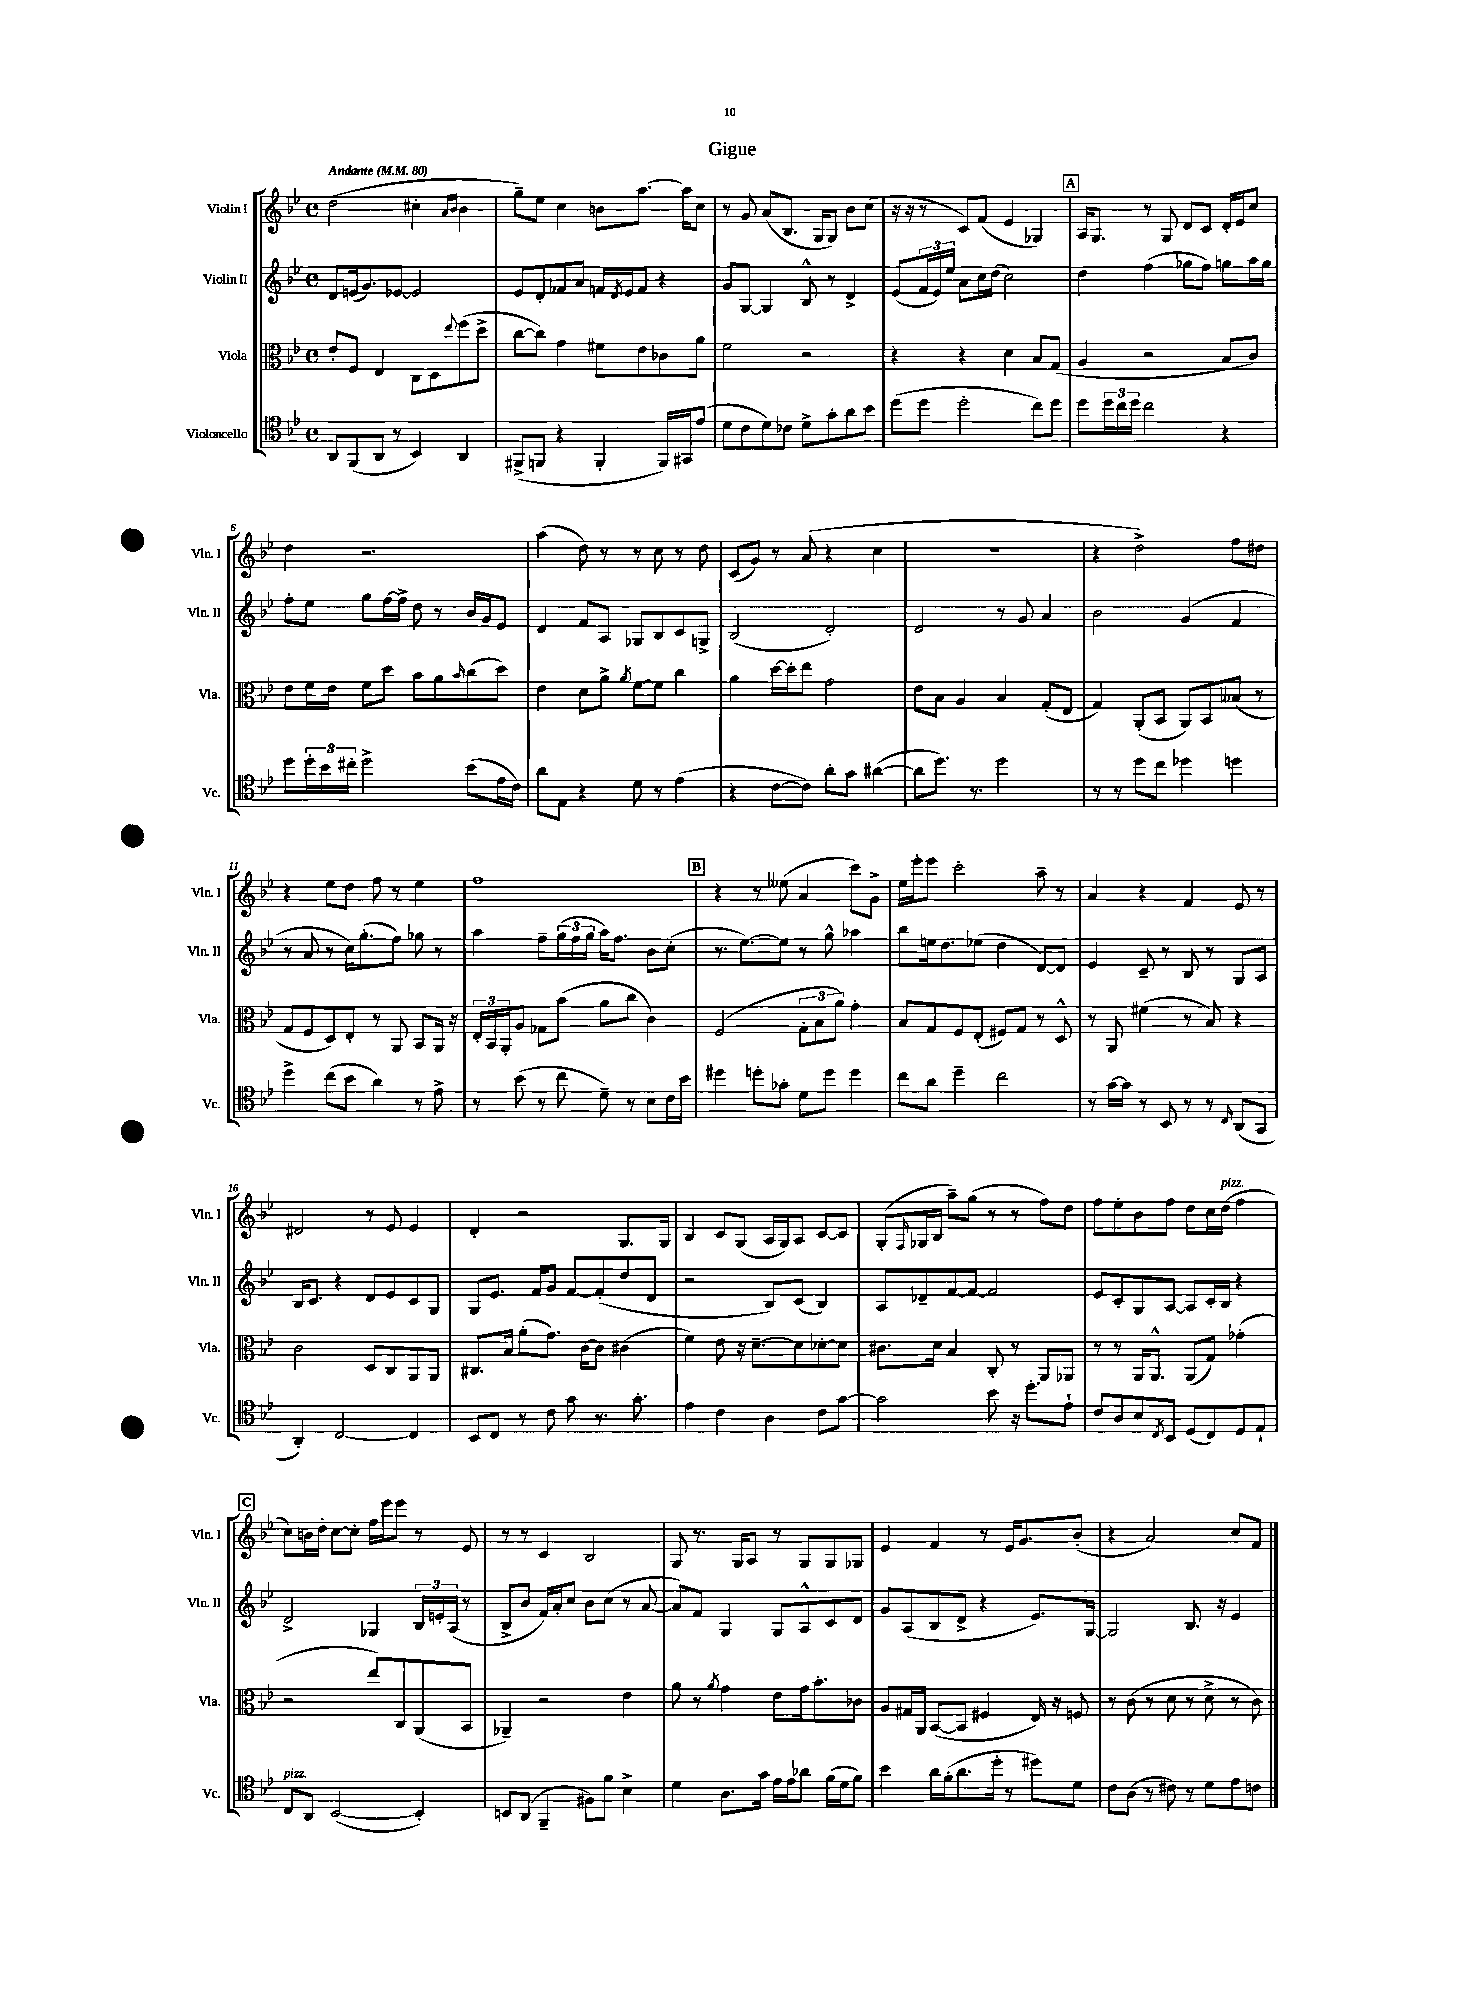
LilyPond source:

\header { title = "Gigue" }
<<
\new StaffGroup <<
\new Staff = "s0" \with { instrumentName = "Violin I" shortInstrumentName = "Vln. I" } {
    \clef treble \key bes \major \defaultTimeSignature \time 4/4 \tempo "Andante" 4 = 80
    d''2( cis''4-. \grace { a'16 bes'16 } bes'4 |
    g''8--) ees''8 c''4 b'8 a''8.~ a''16 c''8 |
    r8 g'8 a'8( bes8. g16 g8) bes'8 c''8( |
    r16 r16 r8 c'8) f'8( ees'4 ges4) |
    \mark \markup { \box "A" } a16 g8. r8 g8 d'8 c'8 d'16-. ees'16 c''8 |
    d''4 r2. |
    a''4( d''8) r8 r8 c''8 r8 d''8 |
    c'8( g'8) r8 a'8( r4 c''4 |
    R1 |
    r4 d''2->) f''8 dis''8 |
    r4 ees''8 d''8 f''8 r8 ees''4 |
    f''1 |
    \mark \markup { \box "B" } r4 r8 eeses''8( a'4 c'''8) g'8-> |
    ees''16 ees'''16-. ees'''8 c'''2-. a''8-- r8 |
    a'4 r4 f'4 ees'8 r8 |
    dis'2 r8 ees'8 ees'4 |
    d'4-. r2 g8. g16 |
    bes4 c'8 g8( a16 g16) a8 c'8~ c'8 |
    g8-.( \grace { f16 } ges16 bes16 a''8--) g''8( r8 r8 f''8) d''8 |
    f''8 ees''8-. bes'8 f''8 d''8 c''16 d''16^\markup { \italic "pizz." }( f''4 |
    \mark \markup { \box "C" } c''8) b'16 d''16-. c''8~ c''8-. f''16 ees'''16 ees'''8 r8 ees'8 |
    r8 r8 c'4 bes2 |
    g8 r8. g16 a8 r8 g8 g8 ges8 |
    ees'4 f'4 r8 ees'16 g'8. bes'8-.( |
    r4 a'2) c''8 f'8 \bar "|." |
}
\new Staff = "s1" \with { instrumentName = "Violin II" shortInstrumentName = "Vln. II" } {
    \clef treble \key bes \major \defaultTimeSignature \time 4/4
    d'8 e'16( g'8.) ees'8~ ees'2 |
    ees'8 d'8-. fes'8 a'8 f'16 \acciaccatura { d'8 } ees'16 f'8 r4 |
    g'8 g8~ g4 bes8-^ r8 d'4-> |
    ees'8( \tuplet 3/2 { f'16 ees'16) ees''16 } a'8 c''16 d''16( c''2) |
    \mark \markup { \box "A" } d''4 f''4( ges''8 f''8) g''8 a''16 g''16 |
    f''8-. ees''8 g''8 f''16~ f''16-> d''8 r8 bes'16 g'16 ees'8 |
    d'4 f'8 a8 ges8 bes8 c'8 g8-> |
    bes2( d'2-.) |
    d'2 r8 g'8 a'4 |
    bes'2 g'4( f'4 |
    r8 a'8 r8 c''16) g''8.-.( f''8) ges''8 r8 |
    a''4 f''8-- \tuplet 3/2 { g''16( f''16 g''16 } a''16) f''8. bes'8 c''8-.( |
    \mark \markup { \box "B" } r8. ees''8.~) ees''8 r8 g''8-^ aes''4 |
    bes''8 e''16 d''8. ees''8( d''4 d'8~) d'8 |
    ees'4 c'8-- r8 bes8 r8 g8 a8 |
    bes16 c'8. r4 d'8 ees'8 c'8 g8 |
    g8 ees'8. f'16 g'8 f'8~ f'8-.( d''8 d'8 |
    r2 bes8) c'8( bes4) |
    a8 des'8-- f'8~ f'8~ f'2 |
    ees'8 c'8-. g8 a8~ a8 c'16-. bes16 r4 |
    \mark \markup { \box "C" } d'2-> ges4 \tuplet 3/2 { bes16 e'16-. a16( } r8 |
    bes8-> bes'8 f'16) a'16-. c''8 bes'8 c''8( r8 a'8~ |
    a'8) f'8 g4 g8 a8-^ c'8 d'8 |
    g'8 a8( bes8 d'8-> r4 ees'8.) g16~ |
    g2 bes8. r16 ees'4 \bar "|." |
}
\new Staff = "s2" \with { instrumentName = "Viola" shortInstrumentName = "Vla." } {
    \clef alto \key bes \major \defaultTimeSignature \time 4/4
    ees'8-. f8 ees4 c8 d8 \appoggiatura { ees''8 } f''8( d''8-> |
    c''8~ c''8) g'4 fis'8 ees'8 ces'8 a'8 |
    f'2 r2 |
    r4 r4 d'4 bes8 g8( |
    \mark \markup { \box "A" } a4 r2 bes8 c'8) |
    ees'8 f'16 ees'16 f'8 d''8 bes'8 a'8 \grace { bes'16 } c''8( d''8) |
    ees'4 d'8 a'8-> \acciaccatura { a'8 } f'8~ f'8 c''4 |
    a'4 d''16~ d''16-. ees''8 g'2 |
    ees'8 bes8 a4 bes4 g8-.( ees8 |
    g4) a,8-.( bes,8 a,8) bes,8 beses8( r8 |
    g8 f8 d8) ees8-. r8 a,8 bes,8 a,16 r16 |
    \tuplet 3/2 { ees16-. bes,16 a,16-. } a8 ges8 bes'8( a'8 c''8 c'4) |
    \mark \markup { \box "B" } f2( \tuplet 3/2 { g8-. bes8 a'8) } g'4-. |
    bes8 g8 f8 ees8-.( fis8) g8 r8 d8-^ |
    r8 a,8 fis'4( r8 bes8) r4 |
    c'2 d8 c8 a,8 a,8 |
    cis8. bes16 a'8-.( g'8.) c'16~ c'8 cis'4( |
    f'4) ees'8 r16 d'8.~-- d'8 des'8~-. des'8 |
    cis'8. d'16 bes4 c8-. r8 a,8 aes,8 |
    r8 r8 a,16 a,8.-^ a,8( g8) ges'4-.( |
    \mark \markup { \box "C" } r2 ees''8) c8 a,8( bes,8 |
    aes,4--) r2 ees'4 |
    a'8 r8 \acciaccatura { a'8 } g'4 ees'8 g'16 bes'8.-. ces'8 |
    a8 gis16 a,16 bes,8~( bes,8 fis4 ees16) r16 f8 |
    r8 c'8( r8 d'8 r8 d'8-> r8 c'8) \bar "|." |
}
\new Staff = "s3" \with { instrumentName = "Violoncello" shortInstrumentName = "Vc." } {
    \clef tenor \key bes \major \defaultTimeSignature \time 4/4
    a,8 f,8( a,8 r8 bes,4) a,4 |
    fis,8->( f,8 r4 f,4-. f,16) gis,16 ees'8( |
    d'8 c'8 d'8) ces'8 d'8-> g'8-. a'8 bes'8 |
    d''8( d''8 d''2-. c''8) d''8 |
    \mark \markup { \box "A" } d''8 \tuplet 3/2 { d''16 c''16 d''16 } c''2 r4 |
    d''8 \tuplet 3/2 { d''16-. bes'16 cis''16-. } d''2-> bes'8( ees'16 c'16) |
    a'8 ees8 r4 d'8 r8 ees'4( |
    r4 c'8~ c'8) a'8-. g'8 ais'4~( |
    ais'8 d''8.) r8. d''2 |
    r8 r8 d''8 c''8 des''4 d''4 |
    d''4-> c''8( bes'8 a'4) r8 ees'8-> |
    r8 bes'8( r8 c''8 d'8--) r8 bes8 c'16 bes'16 |
    \mark \markup { \box "B" } dis''4 d''8-. ges'8-. d'8 d''8 d''4 |
    c''8 a'8 d''4-- c''2 |
    r8 g'16~ g'16 r8 bes,8 r8 r8 \grace { c16 } a,8( g,8 |
    a,4-.) c2~ c4 |
    bes,8 c8 r8 c'8 g'8 r8. g'8.-. |
    ees'4 c'4 a4 c'8 g'8~ |
    g'2 bes'8 r16 d''8.-. ees'8-! |
    c'8 a8 bes8 \acciaccatura { c8 } bes,8 d8( c8) d8 ees8-! |
    \mark \markup { \box "C" } c8^\markup { \italic "pizz." } a,8 bes,2~( bes,4-.) |
    b,8 a,8( f,4-- fis8) f'8 bes4-> |
    d'4 a8. g'16 ees'16 ees'16 aes'8 f'16( d'16 f'8) |
    bes'4 a'16 f'16-.( a'8. d''16-. r8 dis''8) d'8 |
    c'8 a8( r8 cis'8) r8 d'8 ees'8 c'8 \bar "|." |
}
>>
>>
